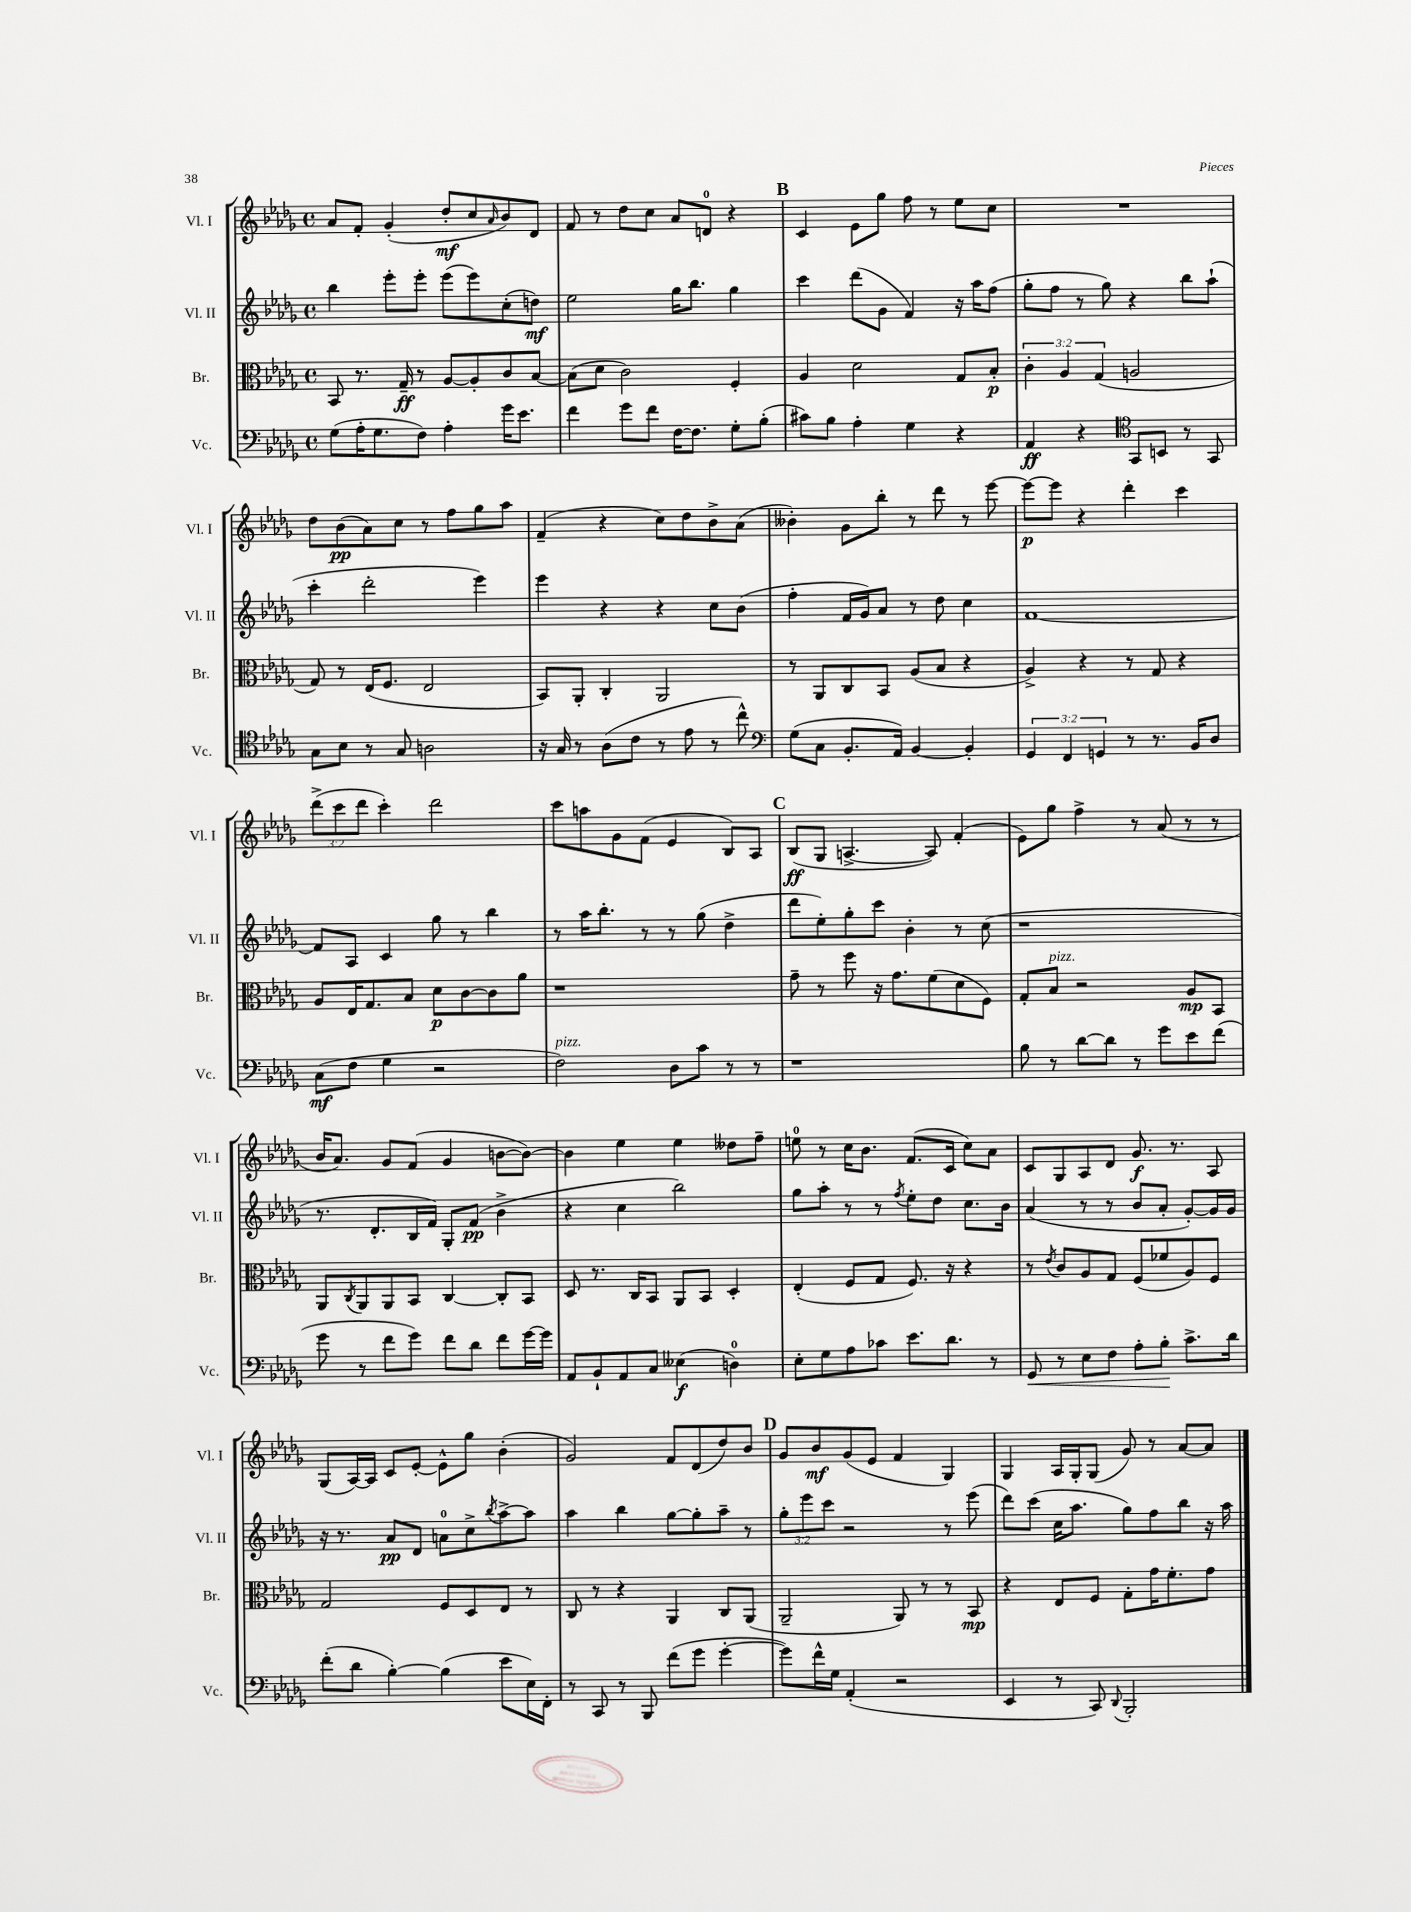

**kern	**dynam	**kern	**dynam	**kern	**dynam	**kern	**dynam
*part4	*part4	*part3	*part3	*part2	*part2	*part1	*part1
*staff4	*staff4	*staff3	*staff3	*staff2	*staff2	*staff1	*staff1
*I"Vc.	*	*I"Br.	*	*I"Vl. II	*	*I"Vl. I	*
*I'Vc.	*	*I'Br.	*	*I'Vl. II	*	*I'Vl. I	*
*clefF4	*	*clefC3	*	*clefG2	*	*clefG2	*
*k[b-e-a-d-g-]	*	*k[b-e-a-d-g-]	*	*k[b-e-a-d-g-]	*	*k[b-e-a-d-g-]	*
*M4/4	*	*M4/4	*	*M4/4	*	*M4/4	*
*met(c)	*	*met(c)	*	*met(c)	*	*met(c)	*
=11	=11	=11	=11	=11	=11	=11	=11
(8G-\L	.	8BB-/	.	4bb-\	.	8a-/L	.
16A-'\K	.	8.r	.	.	.	8f'/J	.
8.G-\	.	.	.	.	.	.	.
.	.	.	.	8eee-'\L	.	(4g-'/	.
.	.	16G-~/	ff	.	.	.	.
8F\J)	.	8r	.	8eee-'\J	.	.	.
4A-'\	.	[8A-/L	.	(8eee-\L	.	8dd-'/L	mf
.	.	8A-'/]	.	8eee-\)	.	8cc/	.
.	.	.	.	.	.	16qqa-/	.
16g-\KL	.	8c/	.	(8cc'\	.	8b-/)	.
8.e-\J	.	.	.	.	.	.	.
.	.	[8B-/J	.	8ddn\J)	mf	8d-/J	.
=12	=12	=12	=12	=12	=12	=12	=12
4f\	.	(8B-\L]	.	2ee-\	.	8f/	.
.	.	8d-\J	.	.	.	8r	.
8g-\L	.	2c\)	.	.	.	8dd-\L	.
8f\J	.	.	.	.	.	8cc\J	.
[16F\KL	.	.	.	16gg-\KL	.	8a-/L	.
8.F\J]	.	.	.	8.bb-\J	.	.	.
.	.	.	.	.	.	8dn/J	.
8G-'\L	.	4F'/	.	4gg-\	.	4r	.
(8B-'\J	.	.	.	.	.	.	.
!!LO:REH:place=s1:t=B
=13	=13	=13	=13	=13	=13	=13	=13
8c#X\L)	.	4A-/	.	4ccc\	.	4c/	.
8B-\J	.	.	.	.	.	.	.
4A-'\	.	2d-\	.	(8ddd-\L	.	8e-\L	.
.	.	.	.	8g-\J	.	8gg-\J	.
4G-\	.	.	.	4f/)	.	8ff\	.
.	.	.	.	.	.	8r	.
4r	.	8G-/L	.	16r	.	8ee-\L	.
.	.	.	.	16aa-\KL	.	.	.
.	.	8B-'/J	p	(8ff\J	.	8cc\J	.
=14	=14	=14	=14	=14	=14	=14	=14
4AA-/	ff	6c'\	.	8gg-'\L	.	1r	.
.	.	.	.	8ff\J	.	.	.
.	.	6A-/	.	.	.	.	.
4r	.	.	.	8r	.	.	.
.	.	(6G-/	.	.	.	.	.
.	.	.	.	8gg-\)	.	.	.
*clefC4	*	*	*	*	*	*	*
8GG-/L	.	2An/	.	4r	.	.	.
8BBn/J	.	.	.	.	.	.	.
8r	.	.	.	8bb-\L	.	.	.
8GG-/	.	.	.	(8aa-`\J	.	.	.
!!LO:LB:g=z
=15	=15	=15	=15	=15	=15	=15	=15
8G-\L	.	8G-/)	.	4ccc'\	.	8dd-\L	.
8B-\J	.	8r	.	.	.	(8b-\	pp
8r	.	(16E-/KL	.	2ddd-'\	.	8a-\)	.
.	.	8.F/J	.	.	.	.	.
8G-/	.	.	.	.	.	8cc\J	.
2An\	.	2E-/	.	.	.	8r	.
.	.	.	.	.	.	8ff\L	.
.	.	.	.	4eee-\)	.	8gg-\	.
.	.	.	.	.	.	8aa-\J	.
=16	=16	=16	=16	=16	=16	=16	=16
16r	.	8BB-/L)	.	4eee-\	.	(4f~/	.
16G-/	.	.	.	.	.	.	.
8r	.	8AA-'/J	.	.	.	.	.
(8A-\L	.	4C'/	.	4r	.	4r	.
8c\J	.	.	.	.	.	.	.
8r	.	2AA-/	.	4r	.	8cc\L)	.
8e-\	.	.	.	.	.	8dd-\	.
8r	.	.	.	8cc\L	.	8b-^\	.
8cc^^\)	.	.	.	(8b-\J	.	(8a-\J	.
=17	=17	=17	=17	=17	=17	=17	=17
*clefF4	*	*	*	*	*	*	*
(8G-\L	.	8r	.	4ff'\	.	4b--X'\)	.
8C\J	.	8AA-/L	.	.	.	.	.
8.BB-'/L	.	8C/	.	16f/LL	.	8g-\L	.
.	.	.	.	16g-/J)	.	.	.
.	.	8BB-/J	.	8a-/J	.	8bb-'\J	.
16AA-/Jk)	.	.	.	.	.	.	.
[4BB-/	.	(8A-/L	.	8r	.	8r	.
.	.	8B-/J	.	8dd-\	.	8ddd-\	.
4BB-'/]	.	4r	.	4cc\	.	8r	.
.	.	.	.	.	.	[8eee-\	.
=18	=18	=18	=18	=18	=18	=18	=18
6GG-/	.	4A-^/)	.	[1f	.	8eee-\L_	p
.	.	.	.	.	.	8eee-\J]	.
6FF/	.	.	.	.	.	.	.
.	.	4r	.	.	.	4r	.
6GGn/	.	.	.	.	.	.	.
8r	.	8r	.	.	.	4ddd-'\	.
8.r	.	8G-/	.	.	.	.	.
.	.	4r	.	.	.	4ccc\	.
16BB-/KL	.	.	.	.	.	.	.
8D-/J	.	.	.	.	.	.	.
!!LO:LB:g=z
=19	=19	=19	=19	=19	=19	=19	=19
(8C\L	mf	8A-/L	.	8f/L]	.	(12ddd-^\L	.
.	.	.	.	.	.	12ccc\	.
8F\J	.	16E-/K	.	8A-/J	.	.	.
.	.	.	.	.	.	12ddd-\J	.
.	.	8.G-/	.	.	.	.	.
4G-\	.	.	.	4c/	.	4ccc'\)	.
.	.	8B-/J	.	.	.	.	.
2r	.	8d-\L	p	8gg-\	.	2ddd-\	.
.	.	[8c\	.	8r	.	.	.
.	.	8c\]	.	4bb-\	.	.	.
.	.	8a-\J	.	.	.	.	.
=20	=20	=20	=20	=20	=20	=20	=20
!LO:TX:a:i:t=pizz.	!	!	!	!	!	!	!
2F\)	.	1r	.	8r	.	8ccc\L	.
.	.	.	.	16aa-\KL	.	8aan\	.
.	.	.	.	8.bb-'\J	.	.	.
.	.	.	.	.	.	8g-\	.
.	.	.	.	8r	.	(8f\J	.
8D-\L	.	.	.	8r	.	4e-/	.
8c\J	.	.	.	(8gg-\	.	.	.
8r	.	.	.	4dd-^\	.	8B-/L)	.
8r	.	.	.	.	.	8A-/J	.
!!LO:REH:place=s1:t=C
=21	=21	=21	=21	=21	=21	=21	=21
1r	.	8g-~\	.	8ddd-\L	.	(8B-/L	ff
.	.	8r	.	8ee-'\)	.	8G-/J	.
.	.	8ff\	.	8gg-'\	.	[4.An^/	.
.	.	16r	.	8ccc\J	.	.	.
.	.	8.g-\L	.	.	.	.	.
.	.	.	.	4b-'\	.	.	.
.	.	(8f\	.	.	.	8A/])	.
.	.	8d-\	.	8r	.	(4f'/	.
.	.	8F\J)	.	(8cc\	.	.	.
=22	=22	=22	=22	=22	=22	=22	=22
8B-\	.	8G-'/L	.	1r	.	8e-\L)	.
!	!	!LO:TX:a:i:t=pizz.	!	!	!	!	!
8r	.	8B-/J	.	.	.	8gg-\J	.
[8d-\L	.	2r	.	.	.	4ff^\	.
8d-\J]	.	.	.	.	.	.	.
8r	.	.	.	.	.	8r	.
8g-\L	.	.	.	.	.	(8a-/	.
8e-\	.	8A-/L	mp	.	.	8r	.
(8f\J	.	8BB-/J	.	.	.	8r	.
!!LO:LB:g=z
=23	=23	=23	=23	=23	=23	=23	=23
8g-\	.	8AA-/L	.	8.r	.	16b-/KL	.
.	.	.	.	.	.	8.a-/J)	.
.	.	8qC/	.	.	.	.	.
8r	.	8AA-/	.	.	.	.	.
.	.	.	.	8.d-'/L	.	.	.
8f\L	.	8AA-/	.	.	.	8g-/L	.
8g-\J)	.	8BB-/J	.	16B-/L	.	(8f/J	.
.	.	.	.	16f/JJ)	.	.	.
8f\L	.	[4C/	.	8G-'/L	.	4g-/	.
8d-\J	.	.	.	(8f/J	pp	.	.
8f\L	.	8C'/L]	.	4b-^\	.	[8bn\L	.
[16g-\L	.	8BB-/J	.	.	.	8b\J_)	.
16g-\JJ]	.	.	.	.	.	.	.
=24	=24	=24	=24	=24	=24	=24	=24
8AA-/L	.	8D-/	.	4r	.	4b\]	.
8BB-`/	.	8.r	.	.	.	.	.
8AA-/	.	.	.	4cc\	.	4ee-\	.
.	.	16C/KL	.	.	.	.	.
8C/J	.	8BB-/J	.	.	.	.	.
(4E--X\	f	8AA-/L	.	2bb-\)	.	4ee-\	.
.	.	8BB-/J	.	.	.	.	.
4Dn\)	.	4D-'/	.	.	.	8dd--X\L	.
.	.	.	.	.	.	8ff~\J	.
=25	=25	=25	=25	=25	=25	=25	=25
8E-'\L	.	(4E-'/	.	8gg-\L	.	8een\	.
8G-\	.	.	.	8aa-'\J	.	8r	.
8A-\	.	8F/L	.	8r	.	16cc\KL	.
.	.	.	.	.	.	8.b-\J	.
8c-X\J	.	8G-/J	.	8r	.	.	.
.	.	.	.	8qff/	.	.	.
8.e-\L	.	8.F/)	.	8ee-'\L	.	(8.f/L	.
.	.	.	.	8dd-\J	.	.	.
8.d-\J	.	16r	.	.	.	16c/Jk	.
.	.	4r	.	8.cc\L	.	8cc\L)	.
8r	.	.	.	.	.	8a-\J	.
.	.	.	.	16b-\Jk	.	.	.
=26	=26	=26	=26	=26	=26	=26	=26
!	!LO:HP:b	!	!	!	!	!	!
8GG-/	<	8r	.	(4a-/	.	8c/L	.
.	.	8qe-/	.	.	.	.	.
8r	.	8c/L	.	.	.	8G-/	.
8E-\L	.	8A-/	.	8r	.	8A-/	.
8F\J	.	8G-/J	.	8r	.	8d-/J	.
8A-'\L	.	(8F/L	.	8b-/L	.	8.g-/	f
8B-'\J	.	8f-X/	.	8a-'/J	.	.	.
.	.	.	.	.	.	8.r	.
8.c^\L	[	8A-/)	.	[8g-'/L)	.	.	.
.	.	8F/J	.	16g-/L]	.	8A-/	.
16d-\Jk	.	.	.	16g-/JJ	.	.	.
!!LO:LB:g=z
=27	=27	=27	=27	=27	=27	=27	=27
(8f'\L	.	2G-/	.	16r	.	(8G-/L	.
.	.	.	.	8.r	.	.	.
8d-\J	.	.	.	.	.	[16A-/L)	.
.	.	.	.	.	.	16A-/JJ]	.
[4B-'\)	.	.	.	8a-/L	pp	8c/L	.
.	.	.	.	8d-/J	.	[8e-'/J	.
(4B-\]	.	8F/L	.	8an\L	.	8e-^^\L]	.
.	.	8D-/	.	8cc^\	.	8gg-\J	.
.	.	.	.	8qbb-/	.	.	.
8e-\L	.	8E-/J	.	[8aa-^\	.	(4b-'\	.
16E-\L)	.	8r	.	8aa-\J]	.	.	.
16FF'\JJ	.	.	.	.	.	.	.
=28	=28	=28	=28	=28	=28	=28	=28
8r	.	8C/	.	4aa-\	.	2g-/)	.
8CC/	.	8r	.	.	.	.	.
8r	.	4r	.	4bb-\	.	.	.
8BBB-/	.	.	.	.	.	.	.
(8f\L	.	4AA-/	.	[8gg-\L	.	8f/L	.
8g-\J	.	.	.	8gg-'\]	.	(8d-/	.
[4g-'\	.	8C/L	.	8aa-~\J	.	8dd-/)	.
.	.	(8AA-/J	.	8r	.	8b-/J	.
!!LO:REH:place=s1:t=D
=29	=29	=29	=29	=29	=29	=29	=29
8g-\L])	.	2AA-~/	.	12gg-'\L	.	8g-/L	.
.	.	.	.	12eee-\	.	.	.
16f^^\L	.	.	.	.	.	8b-/	mf
.	.	.	.	12ccc\J	.	.	.
16G-\JJ	.	.	.	.	.	.	.
(4AA-'/	.	.	.	2r	.	(8g-/	.
.	.	.	.	.	.	8e-/J	.
2r	.	8AA-/)	.	.	.	4f/	.
.	.	8r	.	.	.	.	.
.	.	8r	.	8r	.	4G-/)	.
.	.	8BB-/	mp	(8eee-\	.	.	.
=30	=30	=30	=30	=30	=30	=30	=30
4EE-/	.	4r	.	8ddd-\L)	.	4G-/	.
.	.	.	.	(8ccc\J	.	.	.
8r	.	8E-/L	.	16cc\KL	.	16A-/LL	.
.	.	.	.	8.aa-\J	.	16G-'/J	.
8CC/)	.	8F/J	.	.	.	(8G-/J	.
8qqDD-/	.	.	.	.	.	.	.
2BBB-'/	.	8G-'\L	.	8gg-\L)	.	8g-/)	.
.	.	16g-\K	.	8ff\	.	8r	.
.	.	8.f'\	.	.	.	.	.
.	.	.	.	8bb-\J	.	[8a-/L	.
.	.	8g-\J	.	16r	.	8a-/J]	.
.	.	.	.	16aa-\	.	.	.
==	==	==	==	==	==	==	==
*-	*-	*-	*-	*-	*-	*-	*-
